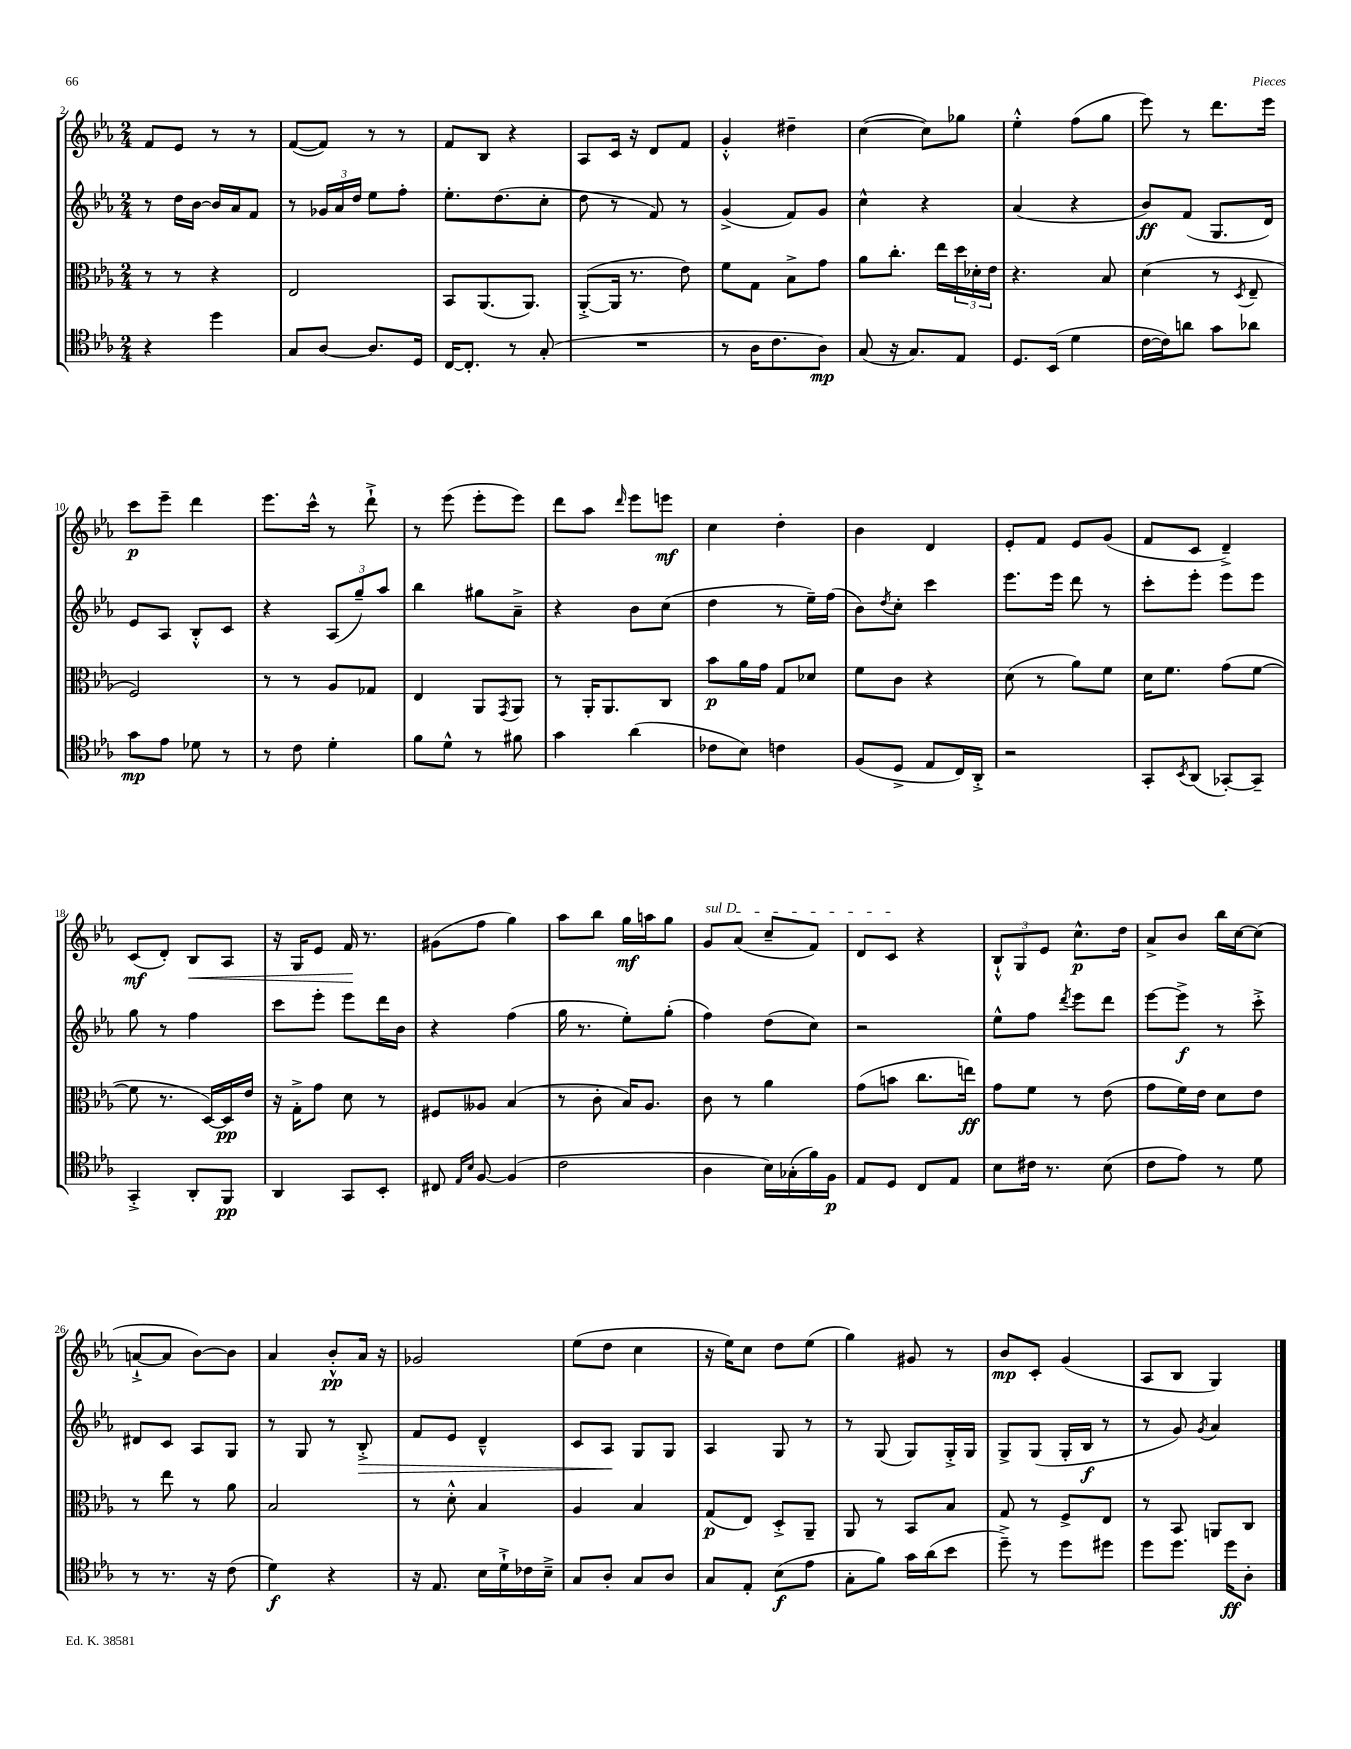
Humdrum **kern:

**kern	**kern	**kern	**kern
*staff4	*staff3	*staff2	*staff1
*clefC4	*clefC3	*clefG2	*clefG2
*k[b-e-a-]	*k[b-e-a-]	*k[b-e-a-]	*k[b-e-a-]
*M2/4	*M2/4	*M2/4	*M2/4
4r	8r	8r	8f
.	8r	16dd	8e-
.	.	[16b-	.
4dd	4r	16b-]	8r
.	.	16a-	.
.	.	8f	8r
=	=	=	=
8G	2E-	8r	([8f
[8A-	.	24g-	8f])
.	.	24a-	.
.	.	24dd	.
8.A-]	.	8ee-	8r
.	.	8ff'	8r
16D	.	.	.
=	=	=	=
[16C	8BB-	8.ee-'	8f
8.C']	.	.	.
.	(8.AA-	.	8B-
.	.	(8.dd	.
8r	.	.	4r
.	8.AA-)	.	.
(8G'	.	8cc'	.
=	=	=	=
2r	([8AA-'^	8dd	8A-
.	16AA-]	8r	16c
.	8.r	.	16r
.	.	8f)	8d
.	8e-)	8r	8f
=	=	=	=
8r	8f	(4g^	4g'^^
16A-	8G	.	.
8.c	.	.	.
.	8B-^	8f)	4dd#~
8A-)	8g	8g	.
=	=	=	=
(8G	8a-	4cc^^	([4cc
16r	8.cc'	.	.
8.G)	.	.	.
.	.	4r	8cc])
.	16ee-	.	.
8E-	24dd	.	8gg-
.	24d-'	.	.
.	24e-	.	.
=	=	=	=
8.D	4.r	(4a-	4ee-'^^
(16BB-	.	.	.
4d	.	4r	(8ff
.	8B-	.	8gg
=	=	=	=
[16c	(4d	8b-)	8eee-)
16c])	.	.	.
8a	.	(8f	8r
8g	8r	8.G	8.ddd
.	8qD	.	.
8a-	8E-~	.	.
.	.	16d)	16eee-
=	=	=	=
8g	2F)	8e-	8ccc
8e-	.	8A-	8eee-~
8d-	.	8B-'^^	4ddd
8r	.	8c	.
=	=	=	=
8r	8r	4r	8.eee-
8c	8r	.	.
.	.	.	16ccc^^
4d'	8A-	(12A-	8r
.	.	12gg~)	.
.	8G-	.	8ddd`^
.	.	12aa-	.
=	=	=	=
8f	4E-	4bb-	8r
8d^^	.	.	(8eee-
8r	8AA-	8gg#	8eee-'
.	8qGG	.	.
8f#	8AA-	8a-~^	8eee-)
=	=	=	=
4g	8r	4r	8ddd
.	16AA-'	.	8aa-
.	8.AA-	.	.
.	.	.	16qqddd
(4a-	.	8b-	8eee-
.	8C	(8cc	8eee
=	=	=	=
8c-	8b-	4dd	4cc
8B-)	16a-	.	.
.	16g	.	.
4c	8G	8r	4dd'
.	8d-	16ee-~)	.
.	.	(16ff	.
=	=	=	=
(8F	8f	8b-)	4b-
.	.	8qdd	.
8D^	8c	8cc'	.
8E-	4r	4ccc	4d
16C)	.	.	.
16AA-'^	.	.	.
=	=	=	=
2r	(8d	8.eee-	8e-'
.	8r	.	8f
.	.	16eee-	.
.	8a-)	8ddd	8e-
.	8f	8r	(8g
=	=	=	=
8GG'	16d	8ccc'	8f
.	8.f	.	.
8qBB-	.	.	.
(8AA-	.	8eee-'	8c
[8GG-')	(8g	8eee-	4d~^)
8GG-~]	[8f	8eee-	.
=	=	=	=
4GG'^	8f]	8gg	(8c
.	8.r	8r	8d')
8AA-'	.	4ff	8B-
.	[16D)	.	.
8FF	16D]	.	8A-
.	16e-	.	.
=	=	=	=
4AA-	16r	8ccc	16r
.	16G'^	.	16G
.	8g	8eee-'	8e-
8GG	8d	8eee-	16f
.	.	.	8.r
8BB-'	8r	16ddd	.
.	.	16b-	.
=	=	=	=
8C#	8F#	4r	(8g#
16qqE-	.	.	.
16qqB-	.	.	.
[8F	8A--	.	8ff
(4F]	(4B-	(4ff	4gg)
=	=	=	=
2c	8r	16gg	8aa-
.	.	8.r	.
.	8c'	.	8bb-
.	16B-)	8ee-')	16gg
.	8.A-	.	16aa
.	.	(8gg'	8gg
=	=	=	=
4A-	8c	4ff)	8g
.	8r	.	(8a-
16B-)	4a-	(8dd	8cc~
(16G-'	.	.	.
16f)	.	8cc)	8f)
16F	.	.	.
=	=	=	=
8E-	(8g	2r	8d
8D	8b	.	8c
8C	8.cc	.	4r
8E-	.	.	.
.	16ee)	.	.
=	=	=	=
8B-	8g	8ee-^^	12B-`^^
.	.	.	12G
16c#	8f	8ff	.
.	.	.	12e-
8.r	.	.	.
.	.	8qddd	.
.	8r	8eee-	8.cc^^
(8B-	(8e-	8ddd	.
.	.	.	16dd
=	=	=	=
8c	8g	[8eee-	8a-^
8e-)	16f)	8eee-^]	8b-
.	16e-	.	.
8r	8d	8r	16bb-
.	.	.	[16cc
8d	8e-	8ccc'^	(8cc]
=	=	=	=
8r	8r	8d#	[8a`^
8.r	8ee-	8c	8a]
.	8r	8A-	[8b-)
16r	.	.	.
(8c	8a-	8G	8b-]
=	=	=	=
4d)	2B-	8r	4a-
.	.	8G	.
4r	.	8r	8b-'^^
.	.	8B-'^	16a-
.	.	.	16r
=	=	=	=
16r	8r	8f	2g-
8.E-	.	.	.
.	8d'^^	8e-	.
16B-	4B-	4d~^^	.
16d`^	.	.	.
16c-	.	.	.
16B-~^	.	.	.
=	=	=	=
8G	4A-	8c	(8ee-
8A-'	.	8A-	8dd
8G	4B-	8G	4cc
8A-	.	8G	.
=	=	=	=
8G	(8G	4A-	16r
.	.	.	16ee-)
8E-'	8E-)	.	8cc
(8B-	8D'^	8G	8dd
8e-	8AA-~	8r	(8ee-
=	=	=	=
8G'	8AA-	8r	4gg)
8f)	8r	(8G	.
16g	8BB-	8G)	8g#
(16a-	.	.	.
8b-	8B-	16G'^	8r
.	.	16G	.
=	=	=	=
8dd~^)	8G	8G^	8b-
8r	8r	(8G	8c'
8dd	8F^	16G'	(4g
.	.	16B-	.
8dd#	8E-	8r	.
=	=	=	=
8dd	8r	8r	8A-
8.dd	8BB-	8g)	8B-
.	.	8qg	.
.	8AA	4a-	4G)
16dd	.	.	.
8A-'	8C	.	.
==	==	==	==
*-	*-	*-	*-
